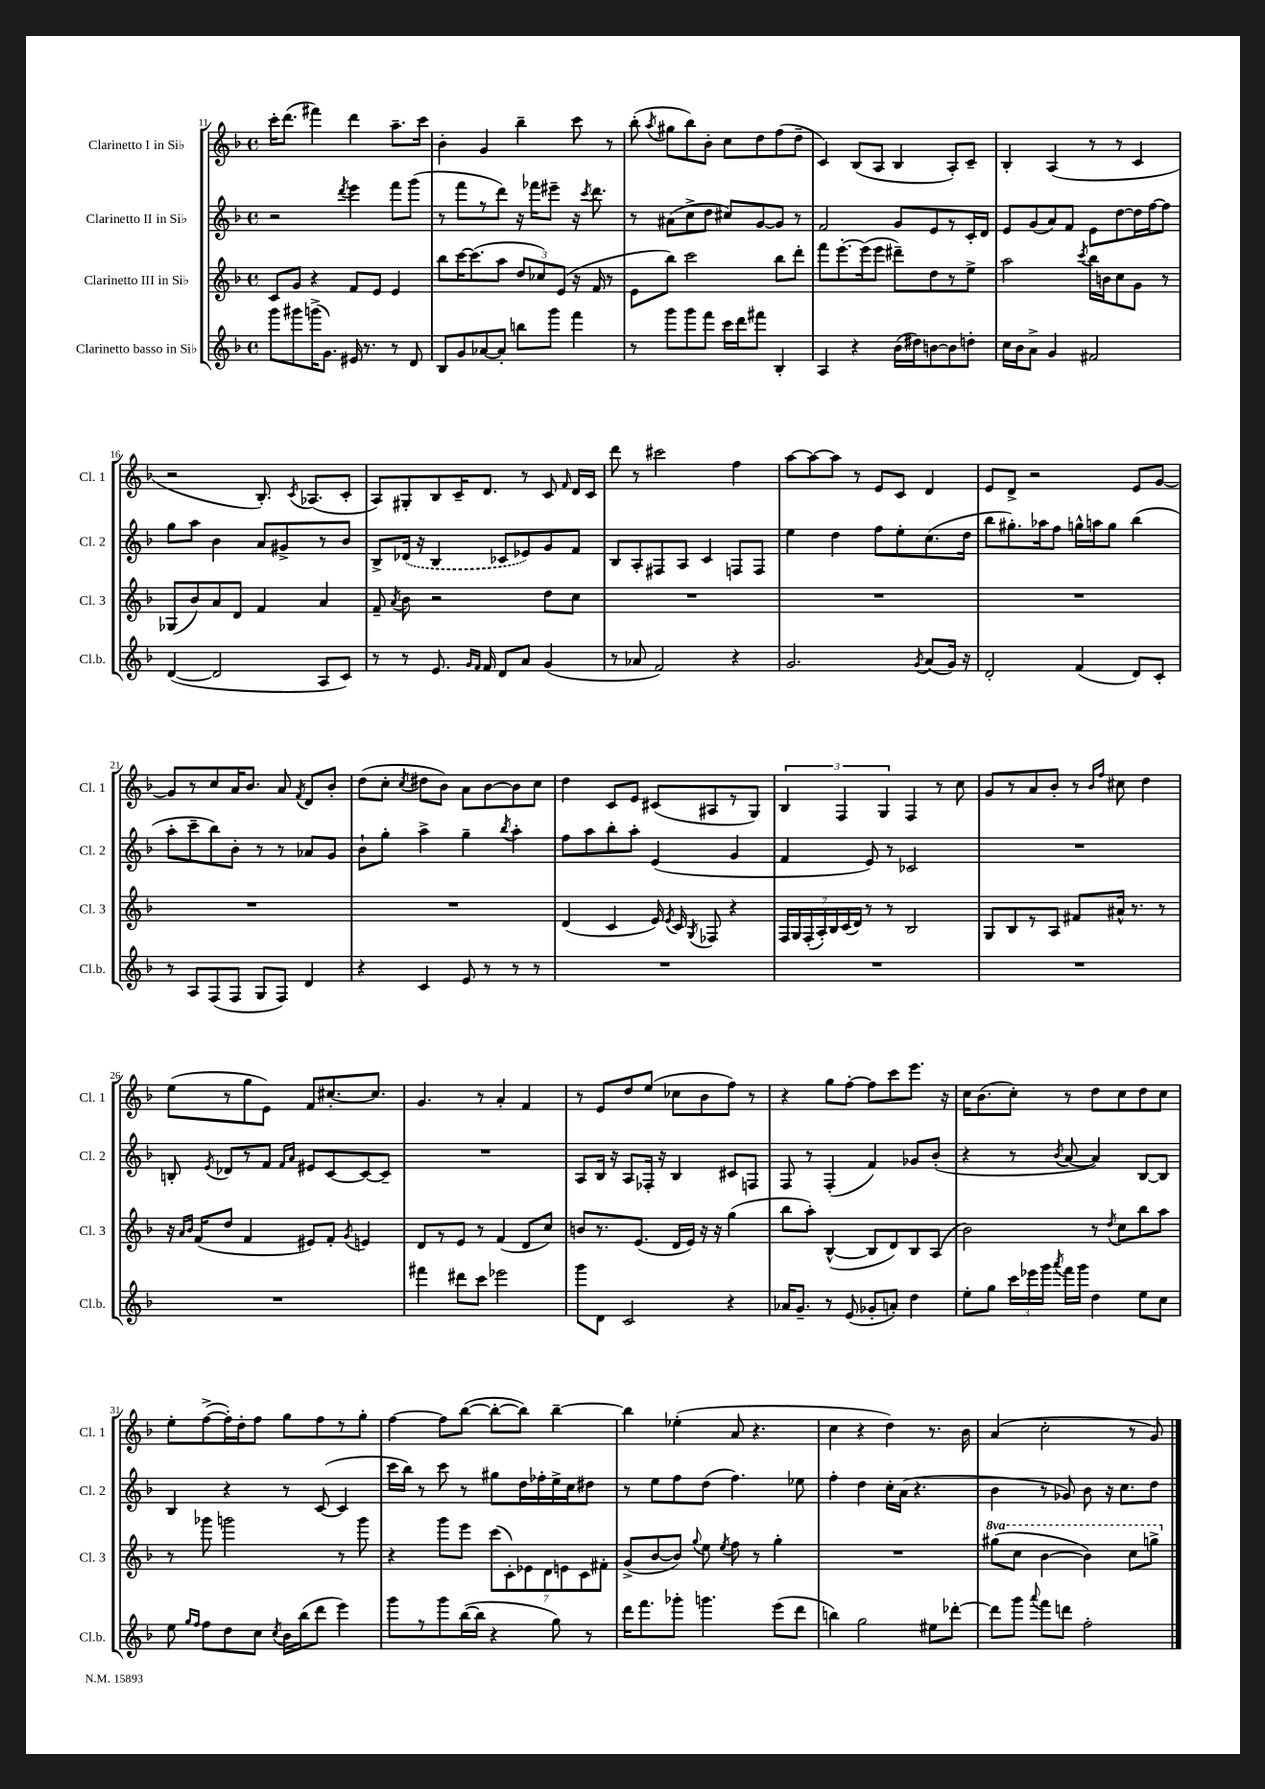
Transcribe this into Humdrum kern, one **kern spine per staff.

**kern	**kern	**kern	**kern
*staff4	*staff3	*staff2	*staff1
*clefG2	*clefG2	*clefG2	*clefG2
*k[b-]	*k[b-]	*k[b-]	*k[b-]
*M4/4	*M4/4	*M4/4	*M4/4
*met(c)	*met(c)	*met(c)	*met(c)
8ggg	8c	2r	16ccc'
.	.	.	(8.ddd
8ggg#	8g	.	.
(16ggg^	4r	.	4fff#)
8.g)	.	.	.
.	.	8qddd	.
16e#	8f	4eee	4ddd
8.r	.	.	.
.	8e	.	.
8r	4e	8fff	8.aa~
8d	.	(8ggg	.
.	.	.	16ccc
=	=	=	=
8B-	8bb-	8r	4b-'
8g	[16ccc	8fff	.
.	(8.ccc]	.	.
[8a-	.	8r	4g
8a-']	8aa	8ddd)	.
8bb	12dd	16r	4bb-~
.	.	16fff-	.
.	12cc-)	.	.
8ggg	.	8eee#~	.
.	(12e	.	.
4fff	16r	16r	8ccc
.	.	8qccc	.
.	16f	8.ddd	.
.	8r	.	8r
=	=	=	=
8r	8e	8r	(8bb-'
.	.	.	8qaa
8ggg	8bb-)	(8a#	8gg#
8ggg	2ccc	8cc^	8bb-)
8fff	.	8dd	8b-'
16ccc	.	8cc#)	8cc
16ddd	.	.	.
8fff#	.	[8g	8dd
4B-'	8bb-	8g]	(8ff
.	8ddd'	8r	8dd~
=	=	=	=
4A	8fff	2f	4c)
.	[8.eee'	.	.
4r	.	.	(8B-
.	(16eee]	.	.
.	8eee	.	8A
(16b-	8ddd#~)	8g	4B-
16dd#)	.	.	.
[8b	8dd	8e	.
8b]	8r	8r	8A')
8dd'	8ee^	16c'	8c~
.	.	16d	.
=	=	=	=
16cc	2aa	8e	4B-'
16b-	.	.	.
8a^	.	(8g	.
4g	.	8a)	(4A
.	.	8f	.
.	8qccc	.	.
2f#	16bb-	8e	8r
.	16b	.	.
.	8cc	[8dd	8r
.	8g	16dd]	4c
.	.	[16ff	.
.	8r	8ff]	.
=	=	=	=
([4d	(8G-	8gg	2r
.	8b-)	8aa	.
2d]	8a	4b-	.
.	8d	.	.
.	4f	8a	8.B-')
.	.	8g#^	.
.	.	.	8qc
.	.	.	(8.A-
8A	4a	8r	.
8c)	.	8b-	8c'
=	=	=	=
8r	8f~	8B-^	8A)
.	8qa	.	.
8r	8b-	(16d-	8G#'
.	.	16r	.
8.e	2r	4B-	8B-
.	.	.	16c~
16qqg	.	.	.
16qqf	.	.	.
16f	.	.	8.d
8d	.	8c-	.
8a	.	8e-)	8r
(4g	8dd	8g	8c
.	.	.	16qqf
.	8cc	8f	16d
.	.	.	16c
=	=	=	=
8r	1r	8B-	8ddd
8a-	.	8A'	8r
2f)	.	8F#	2ccc#
.	.	8A	.
.	.	4c	.
4r	.	8F	4ff
.	.	8F	.
=	=	=	=
2.g	1r	4ee	[8aa
.	.	.	8aa_
.	.	4dd	8aa]
.	.	.	8r
.	.	8ff	8e
.	.	8ee'	8c
8qg	.	.	.
(8a	.	(8.cc	4d
16g)	.	.	.
16r	.	16dd	.
=	=	=	=
2d'	1r	8bb-	8e
.	.	8.gg#')	8d^
.	.	.	2r
.	.	16aa-	.
.	.	8ff	.
(4f	.	16gg^^	.
.	.	16aa	.
.	.	8gg	.
8d)	.	(4bb-	8e
8c'	.	.	[8g
=	=	=	=
8r	1r	8aa'	8g]
8A	.	8ccc~	8r
(8F	.	8bb-)	8cc
8F	.	8b-'	16a
.	.	.	8.b-
8G	.	8r	.
8F)	.	8r	8a
.	.	.	8qf
4d	.	8a-	8d
.	.	8g	8b-'
=	=	=	=
4r	1r	8b-`	(8dd
.	.	8gg'	8cc'
.	.	.	8qcc
4c	.	4aa^	8dd#
.	.	.	8b-)
8e	.	4gg~	8a
8r	.	.	[8b-
.	.	8qbb-	.
8r	.	4aa'	8b-]
8r	.	.	8cc
=	=	=	=
1r	(4d	8ff	4dd
.	.	8aa	.
.	4c	8bb-'	8c
.	.	8aa'	8e
.	16e)	(4e	(8c#
.	8qe	.	.
.	16c	.	.
.	8qG	.	.
.	8F-	.	8A#
.	4r	4g	8r
.	.	.	8G)
=	=	=	=
1r	28F	4f	6B-
.	28G	.	.
.	(28F'	.	.
.	28A')	.	.
.	28B-	.	.
.	.	.	6F
.	(28c	.	.
.	28d)	.	.
.	8r	8e)	.
.	.	.	6G
.	8r	8r	.
.	2B-	2c-	4F
.	.	.	8r
.	.	.	8cc
=	=	=	=
1r	8G	1r	8g
.	8B-	.	8r
.	8r	.	8a
.	8A	.	8b-'
.	8f#	.	8r
.	.	.	16qqb-
.	.	.	16qqff
.	16a#^^	.	8cc#
.	8.r	.	.
.	.	.	4dd
.	8r	.	.
=	=	=	=
1r	16r	8B'	(8ee
.	16qqa	.	.
.	16qqb-	.	.
.	(16f	.	.
.	.	8qe	.
.	8dd	8d-	8r
.	4f	8r	8gg
.	.	8f	8e)
.	.	16qqf	.
.	.	16qqa	.
.	8e#)	8e#	8f
.	8f'	[8c	[8.cc#'
.	8qg	.	.
.	4e	8c_	.
.	.	.	8.cc#]
.	.	8c~]	.
=	=	=	=
4fff#	8d	1r	4.g
.	8r	.	.
8ddd#	8e	.	.
8ccc	8r	.	8r
2eee-	(4f	.	4a'
.	8d	.	4f
.	8cc)	.	.
=	=	=	=
8ggg	8b	8A	8r
8d	8.r	16B-	8e
.	.	16r	.
2c	.	8A	8dd
.	(8.e	.	.
.	.	16F-'	(8ee
.	.	16r	.
.	16d	4B-	8cc-
.	16e)	.	.
.	16r	.	8b-
.	16r	.	.
4r	(4gg	8c#	8ff)
.	.	8F	8r
=	=	=	=
16a-	8bb-	8F	4r
8.g~	.	.	.
.	8aa')	8r	.
8r	([4B-^^	(4F'	8gg
(8e	.	.	[8ff'
8g-'	8B-]	4f)	8ff]
8a')	8d)	.	8ccc
4dd	8B-	8g-	8.eee
.	(8A	(8b-'	.
.	.	.	16r
=	=	=	=
8ee'	2b-)	4r	16cc
.	.	.	(8.b-
8gg	.	.	.
24ccc	.	8r	8cc')
24eee-	.	.	.
24ggg	.	.	.
8qaaa	.	8qb-	.
16fff	.	[8a	8r
16ggg	.	.	.
4dd	8r	4a])	8dd
.	8qdd	.	.
.	8cc	.	8cc
8ee	8bb-	[8B-	8dd
8cc	8aa	8B-]	8cc
=	=	=	=
8ee	8r	4B-	8ee'
16qqgg	.	.	.
16qqff	.	.	.
8ff	8ggg-	.	([8ff^
8dd	2ggg	4r	16ff'])
.	.	.	16dd'
8cc	.	.	8ff
8qcc	.	.	.
16b-	.	8r	8gg
(16bb-	.	.	.
8ddd	.	([8c	8ff
4eee)	8r	4c]	8r
.	8ggg	.	8gg'
=	=	=	=
8ggg	4r	16ccc	[4ff
.	.	16bb-)	.
8r	.	8r	.
8ggg	8ggg	8ccc	8ff]
([16bb-	8eee	8r	([8bb-
16bb-]	.	.	.
4r	(14ccc	8gg#	8bb-'_
.	14c')	.	.
.	.	16dd	8bb-])
.	14e-	.	.
.	.	16ff-'	.
.	14d	.	.
8gg)	.	16ee^	[4bb-~
.	14e	.	.
.	.	16cc	.
.	14c	.	.
8r	.	8dd#	.
.	14f#'	.	.
=	=	=	=
16ddd	(8g^	8r	4bb-]
8.fff	.	.	.
.	[8b-	8ee	.
8ggg-'	8b-])	8ff	(4ee-'
.	8qqgg	.	.
4.ggg	8ee	(8dd	.
.	8qee	.	.
.	8ff	4.ff)	8a
.	8r	.	4.r
(8eee	4gg'	.	.
8ddd	.	8ee-	.
=	=	=	=
4bb)	1r	4ff'	4cc
2gg	.	4dd	4r
.	.	16cc'	4dd)
.	.	(16a	.
.	.	4.r	.
8ee#	.	.	8.r
[8ddd-'	.	.	.
.	.	.	16b-
=	=	=	=
8ddd-]	(8ggg#	4b-	(4a
8ggg	8ccc	.	.
8qqaaa	.	.	.
8fff	[4bb-	8r	2cc'
8ddd	.	8g-)	.
2ff'	4bb-])	8b-	.
.	.	16r	.
.	.	8.cc	.
.	8ccc	.	8r
.	8ggg^	8dd	8g)
==	==	==	==
*-	*-	*-	*-
